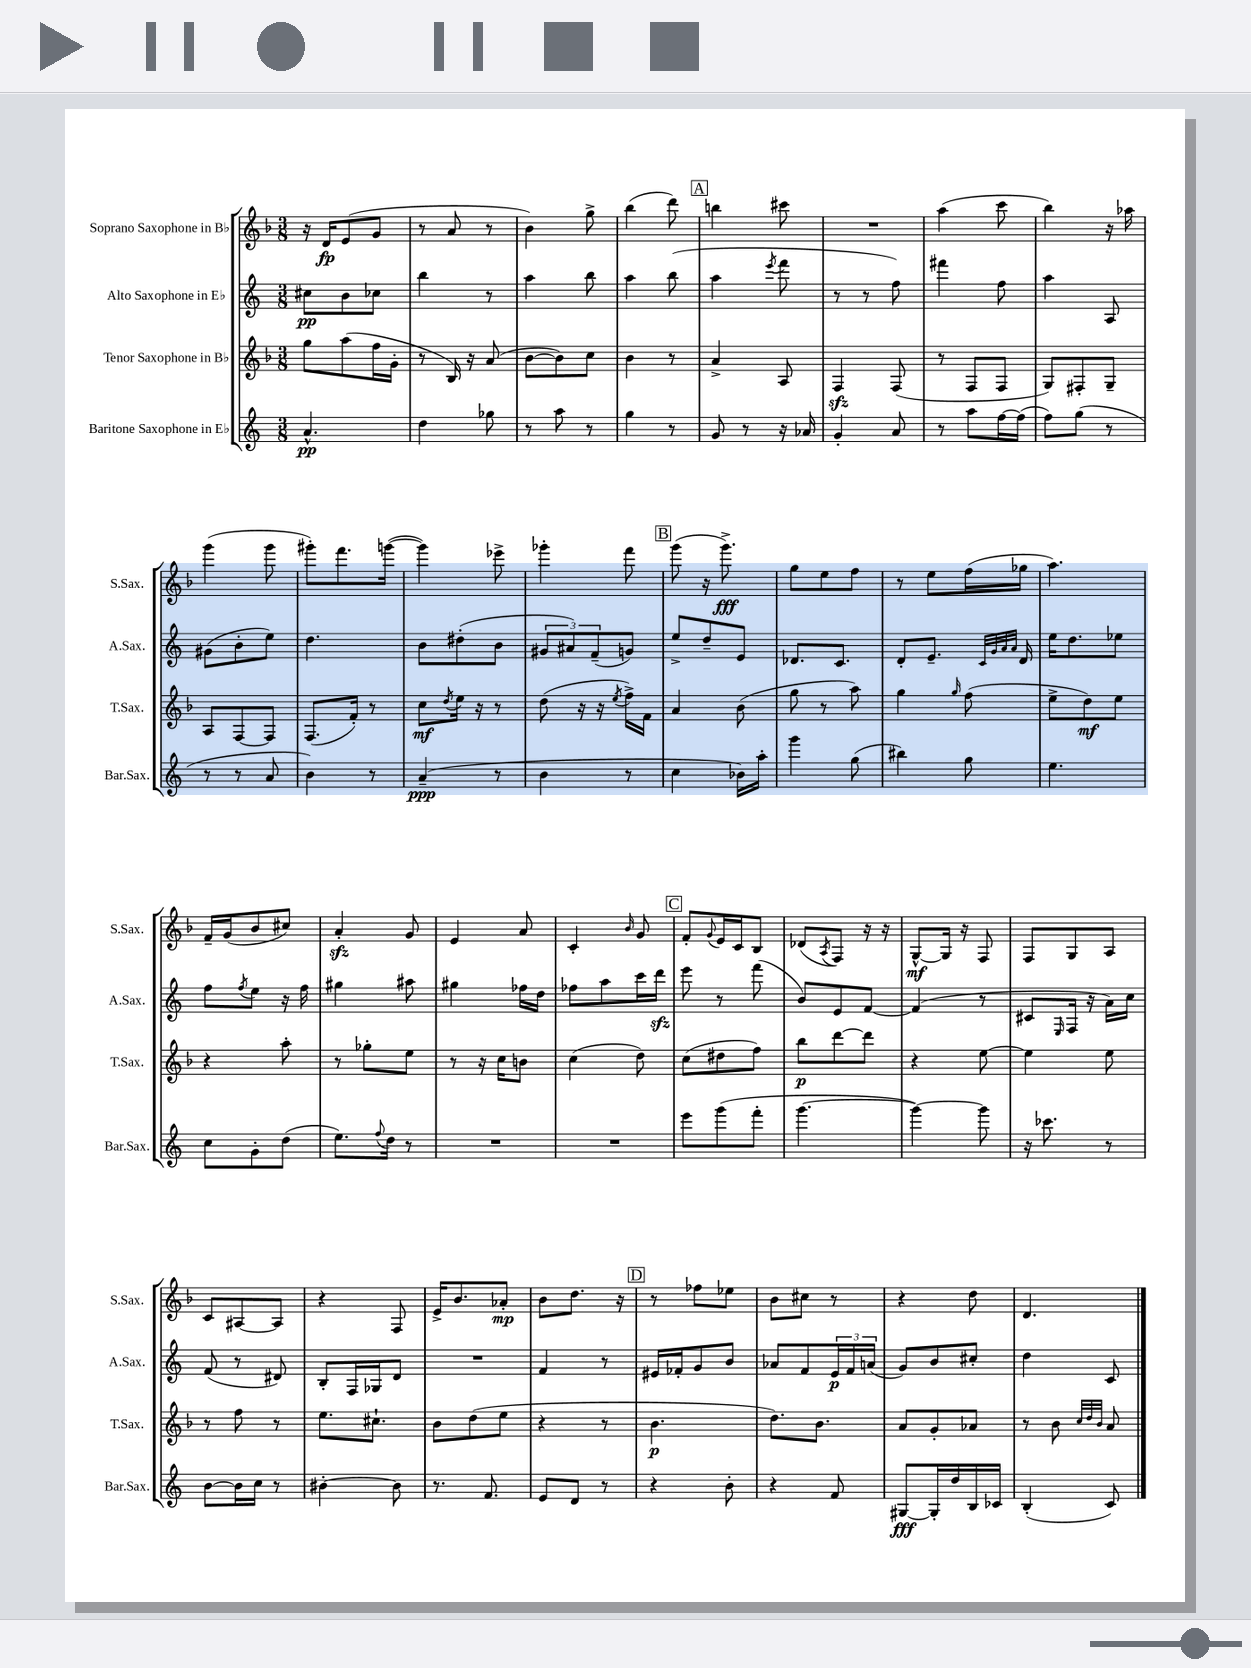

**kern	**dynam	**kern	**dynam	**kern	**dynam	**kern	**dynam
*part4	*part4	*part3	*part3	*part2	*part2	*part1	*part1
*staff4	*staff4	*staff3	*staff3	*staff2	*staff2	*staff1	*staff1
*I"Baritone Saxophone in E♭	*	*I"Tenor Saxophone in B♭	*	*I"Alto Saxophone in E♭	*	*I"Soprano Saxophone in B♭	*
*I'Bar.Sax.	*	*I'T.Sax.	*	*I'A.Sax.	*	*I'S.Sax.	*
*clefG2	*	*clefG2	*	*clefG2	*	*clefG2	*
*k[]	*	*k[b-]	*	*k[]	*	*k[b-]	*
*M3/8	*	*M3/8	*	*M3/8	*	*M3/8	*
=1	=1	=1	=1	=1	=1	=1	=1
4.a^^/	pp	8gg\L	.	8cc#X\L	pp	16r	.
.	.	.	.	.	.	16d/KL	fp
.	.	(8aa\	.	8b\	.	(8e/	.
.	.	16ff\L	.	8cc-X\J	.	8g/J	.
.	.	16g'\JJ	.	.	.	.	.
=2	=2	=2	=2	=2	=2	=2	=2
4dd\	.	8r	.	4bb\	.	8r	.
.	.	16B-/)	.	.	.	8a/	.
.	.	16r	.	.	.	.	.
8gg-X\	.	(8a/	.	8r	.	8r	.
=3	=3	=3	=3	=3	=3	=3	=3
8r	.	[8b-\L	.	4aa\	.	4b-\)	.
8aa\	.	8b-\])	.	.	.	.	.
8r	.	8cc\J	.	8bb\	.	8gg^\	.
=4	=4	=4	=4	=4	=4	=4	=4
4gg\	.	4b-\	.	4aa\	.	(4bb-\	.
8r	.	8r	.	(8bb\	.	8ddd\)	.
!!LO:REH:place=s1:t=A
=5	=5	=5	=5	=5	=5	=5	=5
8g/	.	4a^/	.	4aa\	.	4bbn\	.
8r	.	.	.	.	.	.	.
.	.	.	.	8qeee/	.	.	.
16r	.	8A/	.	8fff\	.	8ccc#X\	.
16a-X/	.	.	.	.	.	.	.
=6	=6	=6	=6	=6	=6	=6	=6
4g'/	.	4Fzz/	.	8r	.	4.r	.
.	.	.	.	8r	.	.	.
8a/	.	(8F/	.	8ff\)	.	.	.
=7	=7	=7	=7	=7	=7	=7	=7
8r	.	8r	.	4fff#X\	.	(4aa\	.
8aa\L	.	8F/L	.	.	.	.	.
[16ff\L	.	8F/J	.	8ff\	.	8ccc\	.
(16ff\JJ]	.	.	.	.	.	.	.
=8	=8	=8	=8	=8	=8	=8	=8
8ff\L)	.	8G/L)	.	4aa\	.	4bb-\)	.
(8gg\J	.	8F#X'/	.	.	.	.	.
8r	.	8G~/J	.	8A/	.	16r	.
.	.	.	.	.	.	16aa-X\	.
!!LO:LB:g=z
=9	=9	=9	=9	=9	=9	=9	=9
8r	.	8A/L	.	(8g#X\L	.	(4ggg\	.
8r	.	[8F/	.	8b'\	.	.	.
8a/	.	8F/J]	.	8ee\J)	.	8ggg\	.
=10	=10	=10	=10	=10	=10	=10	=10
4b\)	.	(8.F/L	.	4.dd\	.	8ggg#X'\L)	.
.	.	.	.	.	.	8.fff\	.
.	.	16f'/Jk)	.	.	.	.	.
8r	.	8r	.	.	.	.	.
.	.	.	.	.	.	([16gggn\Jk	.
=11	=11	=11	=11	=11	=11	=11	=11
(4a~/	ppp	8cc\L	mf	8b\L	.	4ggg\])	.
.	.	8qdd/	.	.	.	.	.
.	.	16ee\Jk	.	(8dd#X'\	.	.	.
.	.	16r	.	.	.	.	.
8r	.	8r	.	8b\J	.	8eee-X^\	.
=12	=12	=12	=12	=12	=12	=12	=12
4b\	.	(8dd\	.	12g#X/L	.	4ggg-X'\	.
.	.	.	.	12a#X/)	.	.	.
.	.	16r	.	.	.	.	.
.	.	.	.	(12f~/	.	.	.
.	.	16r	.	.	.	.	.
.	.	8qee/	.	.	.	.	.
8r	.	16ff^\LL)	.	8gn/J)	.	8fff\	.
.	.	16f\JJ	.	.	.	.	.
!!LO:REH:place=s1:t=B
=13	=13	=13	=13	=13	=13	=13	=13
4cc\	.	4a/	.	8ee^/L	.	(8ggg\	.
.	.	.	.	8dd~/	.	16r	.
.	.	.	.	.	.	8.ggg^\)	fff
16b-X\LL)	.	(8b-\	.	8e/J	.	.	.
16aa'\JJ	.	.	.	.	.	.	.
=14	=14	=14	=14	=14	=14	=14	=14
4ggg\	.	8gg\	.	8.d-X/L	.	8gg\L	.
.	.	8r	.	.	.	8ee\	.
.	.	.	.	8.c/J	.	.	.
(8gg\	.	8aa\)	.	.	.	8ff\J	.
=15	=15	=15	=15	=15	=15	=15	=15
4bb#X\)	.	4gg\	.	8d'/L	.	8r	.
.	.	.	.	8.e~/J	.	8ee\L	.
.	.	16qqgg/	.	.	.	.	.
8gg\	.	(8ff\	.	.	.	(16ff\L	.
.	.	.	.	32qqc/LLL	.	.	.
.	.	.	.	32qqg/	.	.	.
.	.	.	.	32qqa/	.	.	.
.	.	.	.	32qqa/JJJ	.	.	.
.	.	.	.	16d/	.	16gg-X\JJ	.
=16	=16	=16	=16	=16	=16	=16	=16
4.ee\	.	8ee^\L	.	16ee\KL	.	4.aa\)	.
.	.	.	.	8.dd\	.	.	.
.	.	8dd\)	mf	.	.	.	.
.	.	8ee\J	.	8ee-X\J	.	.	.
!!LO:LB:g=z
=17	=17	=17	=17	=17	=17	=17	=17
8cc\L	.	4r	.	8ff\L	.	16f~/LL	.
.	.	.	.	.	.	(16g/J	.
.	.	.	.	8qff/	.	.	.
8g'\	.	.	.	8ee\J	.	8b-/	.
(8dd\J	.	8aa'\	.	16r	.	8cc#X/J)	.
.	.	.	.	16ff\	.	.	.
=18	=18	=18	=18	=18	=18	=18	=18
8.ee\L)	.	8r	.	4gg#X\	.	4azz'/	.
.	.	8gg-X'\L	.	.	.	.	.
8qqff/	.	.	.	.	.	.	.
16dd\Jk	.	.	.	.	.	.	.
8r	.	8ee\J	.	8aa#X\	.	8g/	.
=19	=19	=19	=19	=19	=19	=19	=19
4.r	.	8r	.	4gg#X\	.	4e/	.
.	.	16r	.	.	.	.	.
.	.	16cc\KL	.	.	.	.	.
.	.	8bn\J	.	16ff-X\LL	.	8a/	.
.	.	.	.	16dd\JJ	.	.	.
=20	=20	=20	=20	=20	=20	=20	=20
4.r	.	(4cc\	.	8ff-X\L	.	4c'/	.
.	.	.	.	8aa\	.	.	.
.	.	.	.	.	.	16qqb-/	.
.	.	8dd\)	.	16ccc\L	.	8g/	.
.	.	.	.	16dddzz\JJ	.	.	.
!!LO:REH:place=s1:t=C
=21	=21	=21	=21	=21	=21	=21	=21
8eee\L	.	(8cc\L	.	8eee\	.	8f'/L	.
.	.	.	.	.	.	8qqg/	.
(8ggg\	.	8dd#X\	.	8r	.	16e/L	.
.	.	.	.	.	.	16c/J	.
8fff'\J	.	8ff\J)	.	(8fff\	.	8B-/J	.
=22	=22	=22	=22	=22	=22	=22	=22
[4.ggg\	.	8bb-\L	p	8b/L)	.	(8d-X/L	.
.	.	.	.	.	.	8qA/	.
.	.	[8ddd\	.	8e/	.	8F/J)	.
.	.	8ddd\J]	.	[8f/J	.	16r	.
.	.	.	.	.	.	16r	.
=23	=23	=23	=23	=23	=23	=23	=23
4ggg\_)	.	4r	.	(4f/]	.	[8G^^/L	mf
.	.	.	.	.	.	16G/Jk]	.
.	.	.	.	.	.	16r	.
8ggg\]	.	[8ee\	.	8r	.	8F/	.
=24	=24	=24	=24	=24	=24	=24	=24
16r	.	4ee\]	.	8c#X/L	.	8F/L	.
8.ccc-X\	.	.	.	.	.	.	.
.	.	.	.	16qqE/	.	.	.
.	.	.	.	16F/Jk	.	8G/	.
.	.	.	.	16r	.	.	.
8r	.	8ee\	.	16a\LL)	.	8A/J	.
.	.	.	.	16cc\JJ	.	.	.
!!LO:LB:g=z
=25	=25	=25	=25	=25	=25	=25	=25
[8b\L	.	8r	.	(8f/	.	8c/L	.
16b\L]	.	8ff\	.	8r	.	[8A#X/	.
16cc\JJ	.	.	.	.	.	.	.
8r	.	8r	.	8d#X/)	.	8A#/J]	.
=26	=26	=26	=26	=26	=26	=26	=26
[4b#X'\	.	8.ee\L	.	8B'/L	.	4r	.
.	.	.	.	16F/L	.	.	.
.	.	8.cc#X`\J	.	16G-X/J	.	.	.
8b#\]	.	.	.	8d/J	.	8F/	.
=27	=27	=27	=27	=27	=27	=27	=27
8.r	.	8b-\L	.	4.r	.	16e^/KL	.
.	.	.	.	.	.	8.b-/	.
.	.	(8dd\	.	.	.	.	.
8.f/	.	.	.	.	.	.	.
.	.	8ee\J	.	.	.	8a-X'/J	mp
=28	=28	=28	=28	=28	=28	=28	=28
8e/L	.	4r	.	4f/	.	8b-\L	.
8d/J	.	.	.	.	.	8.dd\J	.
8r	.	8r	.	8r	.	.	.
.	.	.	.	.	.	16r	.
!!LO:REH:place=s1:t=D
=29	=29	=29	=29	=29	=29	=29	=29
4r	.	4.b-\	p	16e#X/LL	.	8r	.
.	.	.	.	16f-X'/J	.	.	.
.	.	.	.	8g/	.	8ff-X\L	.
8b'\	.	.	.	8b/J	.	8ee-X\J	.
=30	=30	=30	=30	=30	=30	=30	=30
4r	.	8.dd\L)	.	8a-X/L	.	8b-\L	.
.	.	.	.	8f/	.	8cc#X\J	.
.	.	8.b-\J	.	.	.	.	.
8f/	.	.	.	24e/L	p	8r	.
.	.	.	.	24f/	.	.	.
.	.	.	.	(24an/JJ	.	.	.
=31	=31	=31	=31	=31	=31	=31	=31
[8G#X/L	fff	8a/L	.	8g/L)	.	4r	.
16G#'/L]	.	8g'/	.	8b/	.	.	.
16dd/	.	.	.	.	.	.	.
16B/	.	8a-X/J	.	8cc#X'/J	.	8dd\	.
16c-X/JJ	.	.	.	.	.	.	.
=32	=32	=32	=32	=32	=32	=32	=32
(4B'/	.	8r	.	4dd\	.	4.d/	.
.	.	8b-\	.	.	.	.	.
.	.	32qqcc/LLL	.	.	.	.	.
.	.	32qqdd/	.	.	.	.	.
.	.	32qqb-/JJJ	.	.	.	.	.
8c/)	.	8a/	.	8c/	.	.	.
==	==	==	==	==	==	==	==
*-	*-	*-	*-	*-	*-	*-	*-
